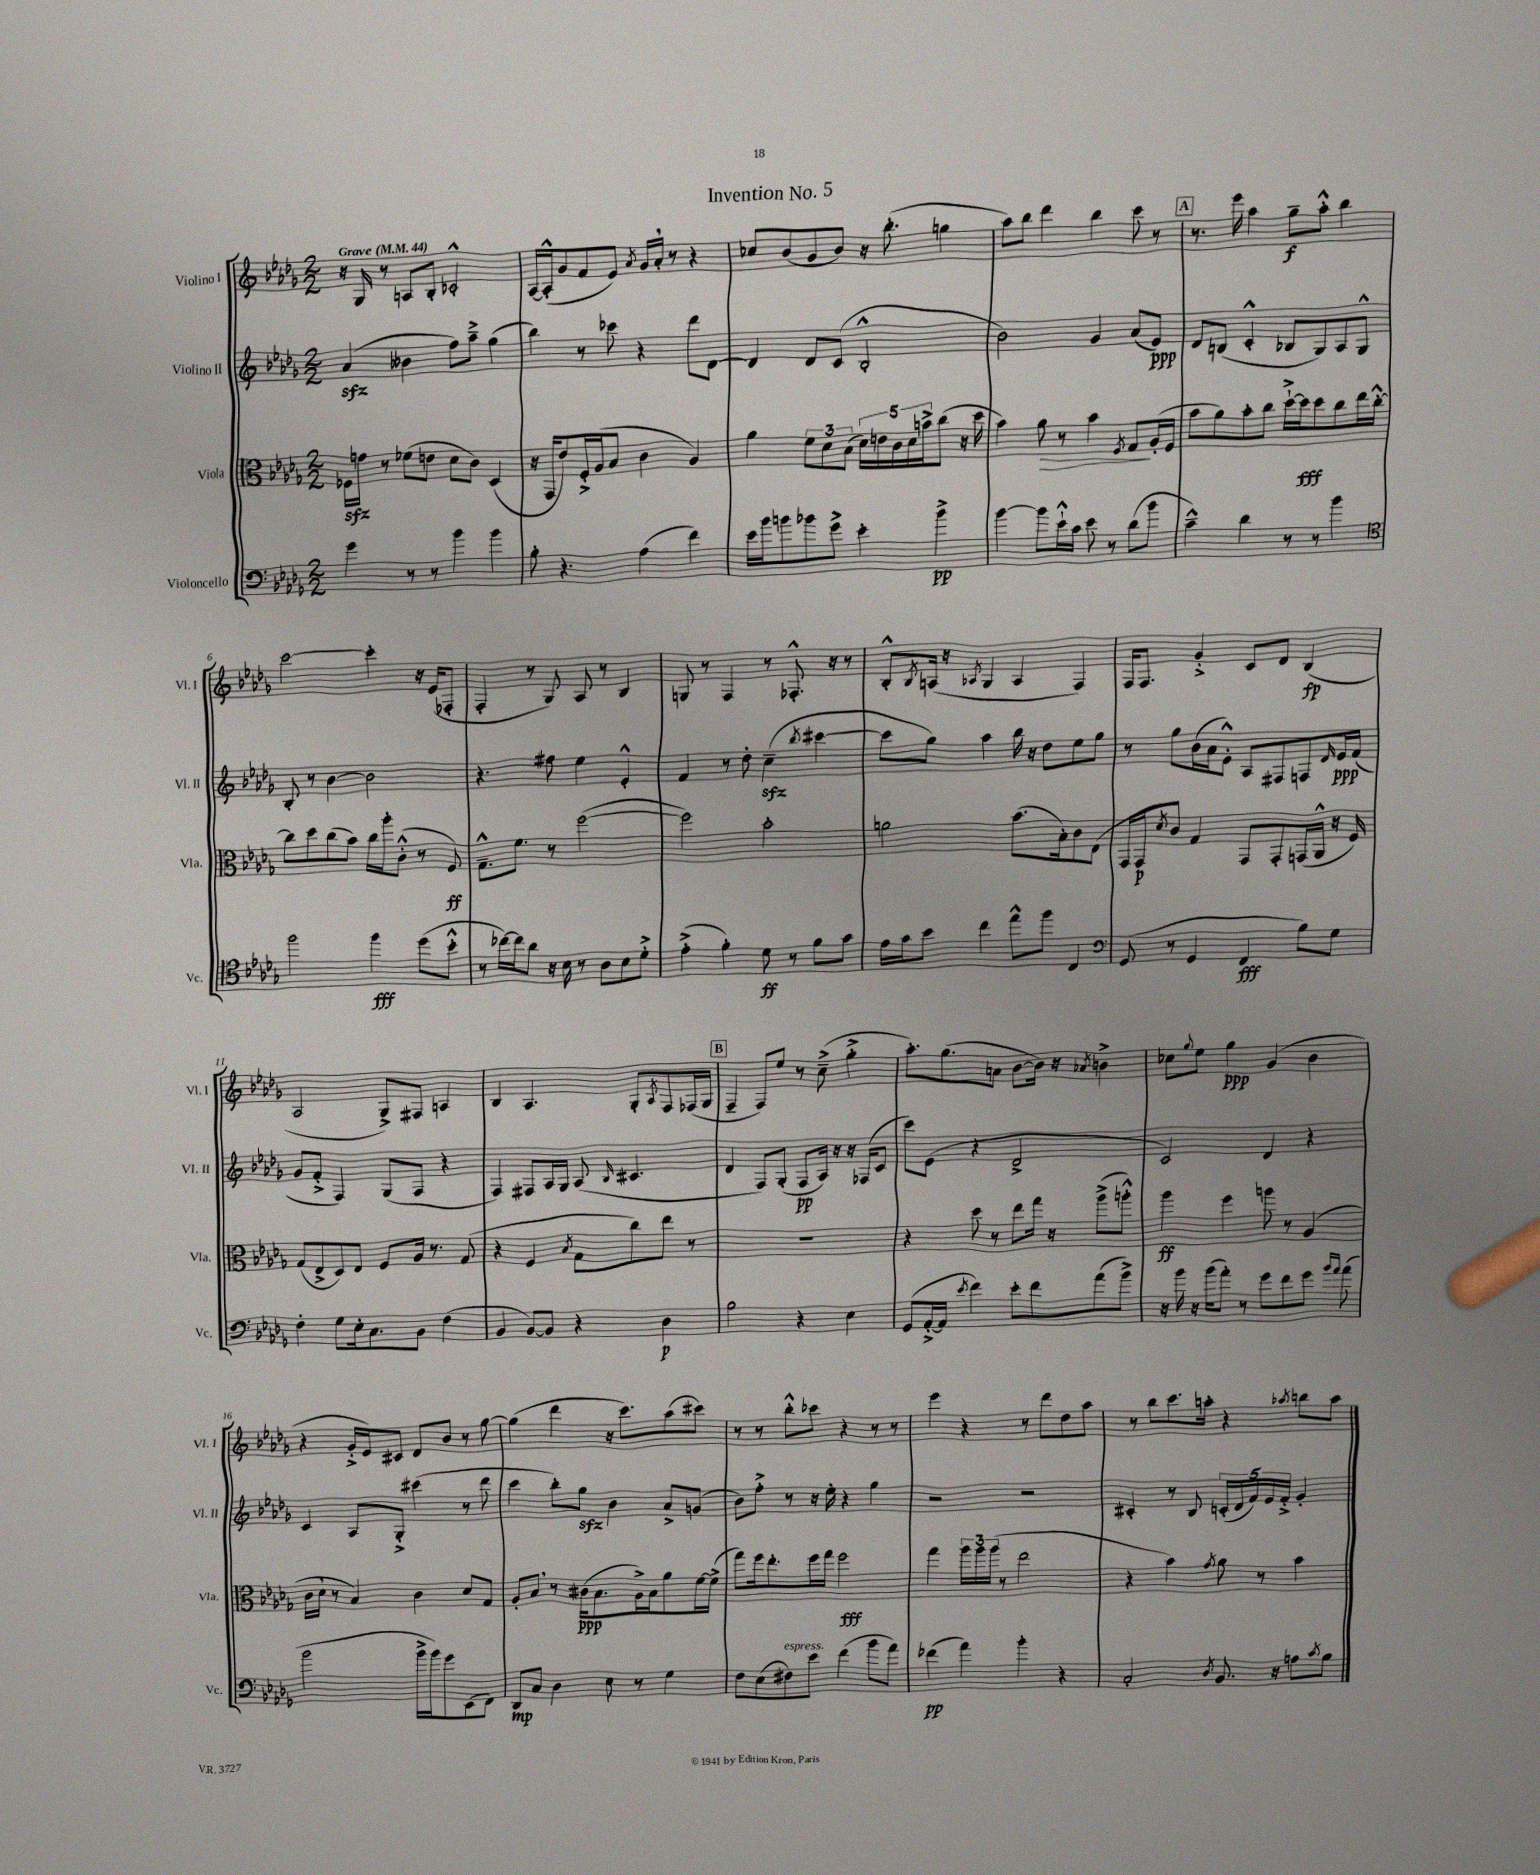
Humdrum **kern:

**kern	**kern	**kern	**kern
*staff4	*staff3	*staff2	*staff1
*clefF4	*clefC3	*clefG2	*clefG2
*k[b-e-a-d-g-]	*k[b-e-a-d-g-]	*k[b-e-a-d-g-]	*k[b-e-a-d-g-]
*M2/2	*M2/2	*M2/2	*M2/2
*MM44	*MM44	*MM44	*MM44
4g-	16F-	(4a-	16r
.	16g	.	16G-
.	8r	.	8r
8r	(8f-	4b--	8A
8r	8e	.	8B-'
4b-	8d-	8ff)	2c-'^^
.	8c)	8aa-~^	.
4b-	(4D-	(4gg-	.
=	=	=	=
8B-'	16r	4bb-)	[16A-
.	16GG-	.	(16A-'^^]
4.r	8e-)	.	8g-
.	16F'^	8r	8f
.	(16A-	.	.
.	8B-	8ccc-	8e-)
.	.	.	8qa-
(4A-	4c	4r	16g-
.	.	.	16a-'
.	.	.	8r
4f)	4A-)	8ddd-	4r
.	.	[8d-	.
=	=	=	=
16e-	4a-	4d-]	8cc-
16b-	.	.	.
8b	.	.	(8b-
8b-	12f	8d-	8g-
.	12d-	.	.
8g-^	.	(8c	8b-)
.	(12B-	.	.
4e-'	20d-)	2B-'^^	16r
.	20e	.	.
.	.	.	(8.bb-'
.	20c	.	.
.	20d-	.	.
.	20b^	.	.
4b-^	(8cc	.	4gg
.	16r	.	.
.	16dd-	.	.
=	=	=	=
[4b-	4b-)	2b-)	8aa-)
.	.	.	8bb-
8b-]	8a-	.	4ddd-
16e-`^^	8r	.	.
16c	.	.	.
8e-	4b-	4g-	4bb-
8r	.	.	.
.	8qF	.	.
(8d-	8G-	(8a-	8ccc
8b-	(16A-'	8e-)	8r
.	16F	.	.
=	=	=	=
4c~^^)	8b-	8d-	8.r
.	8a-)	(8B	.
.	.	.	16eee-
4d-	8b-'	4c'^^	4aa-
.	8cc	.	.
8r	[16dd-`^	8B-	8gg-~
.	16dd-]	.	.
8r	8dd-	8G-)	8aa-'^^
4b-	8cc	8A-	4bb-
.	16ee-	8G-^^	.
.	[16cc'^^	.	.
=	=	=	=
*clefC4	*	*	*
2ff	8cc]	8B-'	[2ccc
.	8dd-	8r	.
.	(8cc	[4b-	.
.	8b-)	.	.
4ff	16cc	2b-]	4ccc']
.	16aa-'	.	.
.	(8c'^^	.	.
(8dd-	8r	.	16r
.	.	.	(16e-
8b-'^^	8F)	.	8F-'
=	=	=	=
8r	8.G-~^^	4.r	4F'
[16cc-)	.	.	.
16cc-]	8.f	.	.
8a-	.	.	8r
16r	8r	8ff#	8G-)
16B-	.	.	.
8r	([2ff	4ee-	8A-
8A-	.	.	8r
8B-	.	4e-'^^	4B-
8d-'^	.	.	.
=	=	=	=
(4e-'^	2ff])	4f	8G
.	.	.	8r
4f')	.	8r	4F
.	.	8dd-'	.
8d-	2b-'	(4cc~	8r
8r	.	.	8.F-'^^
.	.	8qbb-	.
8f	.	[4ccc#	.
.	.	.	16r
8g-	.	.	8r
=	=	=	=
16e-	2a	8ccc#]	8B-'^^
16g-	.	.	.
.	.	.	8qB-
8b-	.	8gg-)	(16A
.	.	.	16r
.	.	.	8qA-
4cc	.	4aa-	4G-
8ee-^^	(8.b-	16bb-	4A-
.	.	16r	.
8ff	.	8dd-	.
.	16B-')	.	.
4C	8c	8ee-	4F)
.	(8E-	8gg-	.
=	=	=	=
*clefF4	*	*	*
(8GG-	16GG-	8r	16F
.	16GG-	.	8.F
.	8qd-	.	.
8r	8c)	8gg-	.
4GG-	4G-	(16b-	4g-'^
.	.	16a-	.
.	.	8e-'^^)	.
4FF	8GG-	8A-	8c
.	8GG-'	8F#	8d-
8B-)	(16GG	8F	(4B-
.	16AA-^^	.	.
.	.	16qqd-	.
8G-	16r	16e-	.
.	16F)	(16f	.
=	=	=	=
4F'	(8G-	8g-	2A-
.	8E-^	8f'^	.
8G-	8D-)	4F)	.
16E-'	8E-	.	.
8.C	.	.	.
.	8F	(8G-	8G-^)
8BB-	16A-	8F	8F#
.	8.r	.	.
(4F	.	4r	4A
.	(8G-	.	.
=	=	=	=
4BB-	4r	4F)	4B-
[8BB-)	4F	8F#	4.A-
8BB-]	.	16A-	.
.	.	16G-	.
.	8qB-	.	.
4r	8G-	(8A-	.
.	.	16qqB-	.
.	8cc)	4.c#	8G-'
.	.	.	8qA-
4D-	8ee-	.	8F
.	8r	.	(16F-
.	.	.	16G-
=	=	=	=
2B-	1r	4d-	4F~
.	.	8F)	8F)
.	.	(8G-'	8ee-
4r	.	8F	8r
.	.	16A-)	(8cc~^
.	.	16r	.
4E-	.	16r	4gg-'^
.	.	(16F-	.
.	.	8c	.
=	=	=	=
(8GG-	4r	8ccc)	8.aa-')
[16AA-'^	.	(8e-	.
16AA-]	.	.	(8.gg-
8qe-	.	.	.
4f)	8dd-	4r	.
.	8r	.	8a
8e-'	8ee-	2d-^	[8b-
8f	16gg-	.	16b-])
.	16r	.	16r
.	.	.	8qa-
(8a-	(8aa-^	.	4b^
8b-^)	8aa'^^)	.	.
=	=	=	=
16r	4aa-	2c)	8cc-
16b-	.	.	.
.	.	.	8qqgg-
16r	.	.	8ee-
(16b-	.	.	.
8a-')	4ff	.	4gg-
8r	.	.	.
8g-	8aa	4d-	(4g-
8f	8r	.	.
8g-	(4A-	4r	4b-
16qqb-	.	.	.
16qqa-	.	.	.
(8a-	.	.	.
=	=	=	=
2b-	16c	4c	4r
.	16d-	.	.
.	8r	.	.
.	4B-)	8A-	16g-'^
.	.	.	16e-)
.	.	8G-'^	8c#
16b-^	4c	(4ccc#	8d-
16b-)	.	.	.
8g-	.	.	8b-
(8EE-	8d-	8r	8r
8FF)	8G-	8ddd-	[8gg-
=	=	=	=
8DD-	8A-'	4ccc	(4gg-]
8C	8B-	.	.
4D-	8r	8bb-')	4ddd-
.	(16c#	8gg-	.
.	8.B-	.	.
8E-	.	4b-	16r
.	.	.	8.ccc)
8r	16A-^)	.	.
.	16B-	.	.
4G-	8a-	8a-^	(8aa-
.	[16f	(8g	8ccc#)
.	(16f^]	.	.
=	=	=	=
8F	8gg-)	8b-)	8r
(8E-	16ff	8ff'^	8r
.	8.ee-'	.	.
8F#)	.	8r	8bb-'^^
8e-	16ff	16r	8ccc-
.	16gg-	16ee-'	.
(4f	2ff	4r	4r
8b-	.	4gg-	8r
8a-)	.	.	8r
=	=	=	=
(4f-	4gg-	2r	4eee-
4a-)	24aa-	.	4r
.	24aa-	.	.
.	(24aa-	.	.
.	8r	.	.
4b-'	2ee-	2r	8r
.	.	.	8ddd-
4r	.	.	8dd-
.	.	.	8aa-
=	=	=	=
2C'	4r	4c#'	8r
.	.	.	8bb-
.	4b-)	8r	8.ccc
.	.	8B-	.
.	.	.	16aa'
8qD-	8qg-	.	.
8.BB-	8a-	(20c'	4r
.	.	20d-	.
.	.	20f)	.
.	8r	.	.
.	.	20e-	.
16r	.	.	.
.	.	20f'^	.
.	.	.	8qaa-
8A	4b-	4g-'	8bb
8qc	.	.	.
8B-	.	.	8aa-
==	==	==	==
*-	*-	*-	*-
